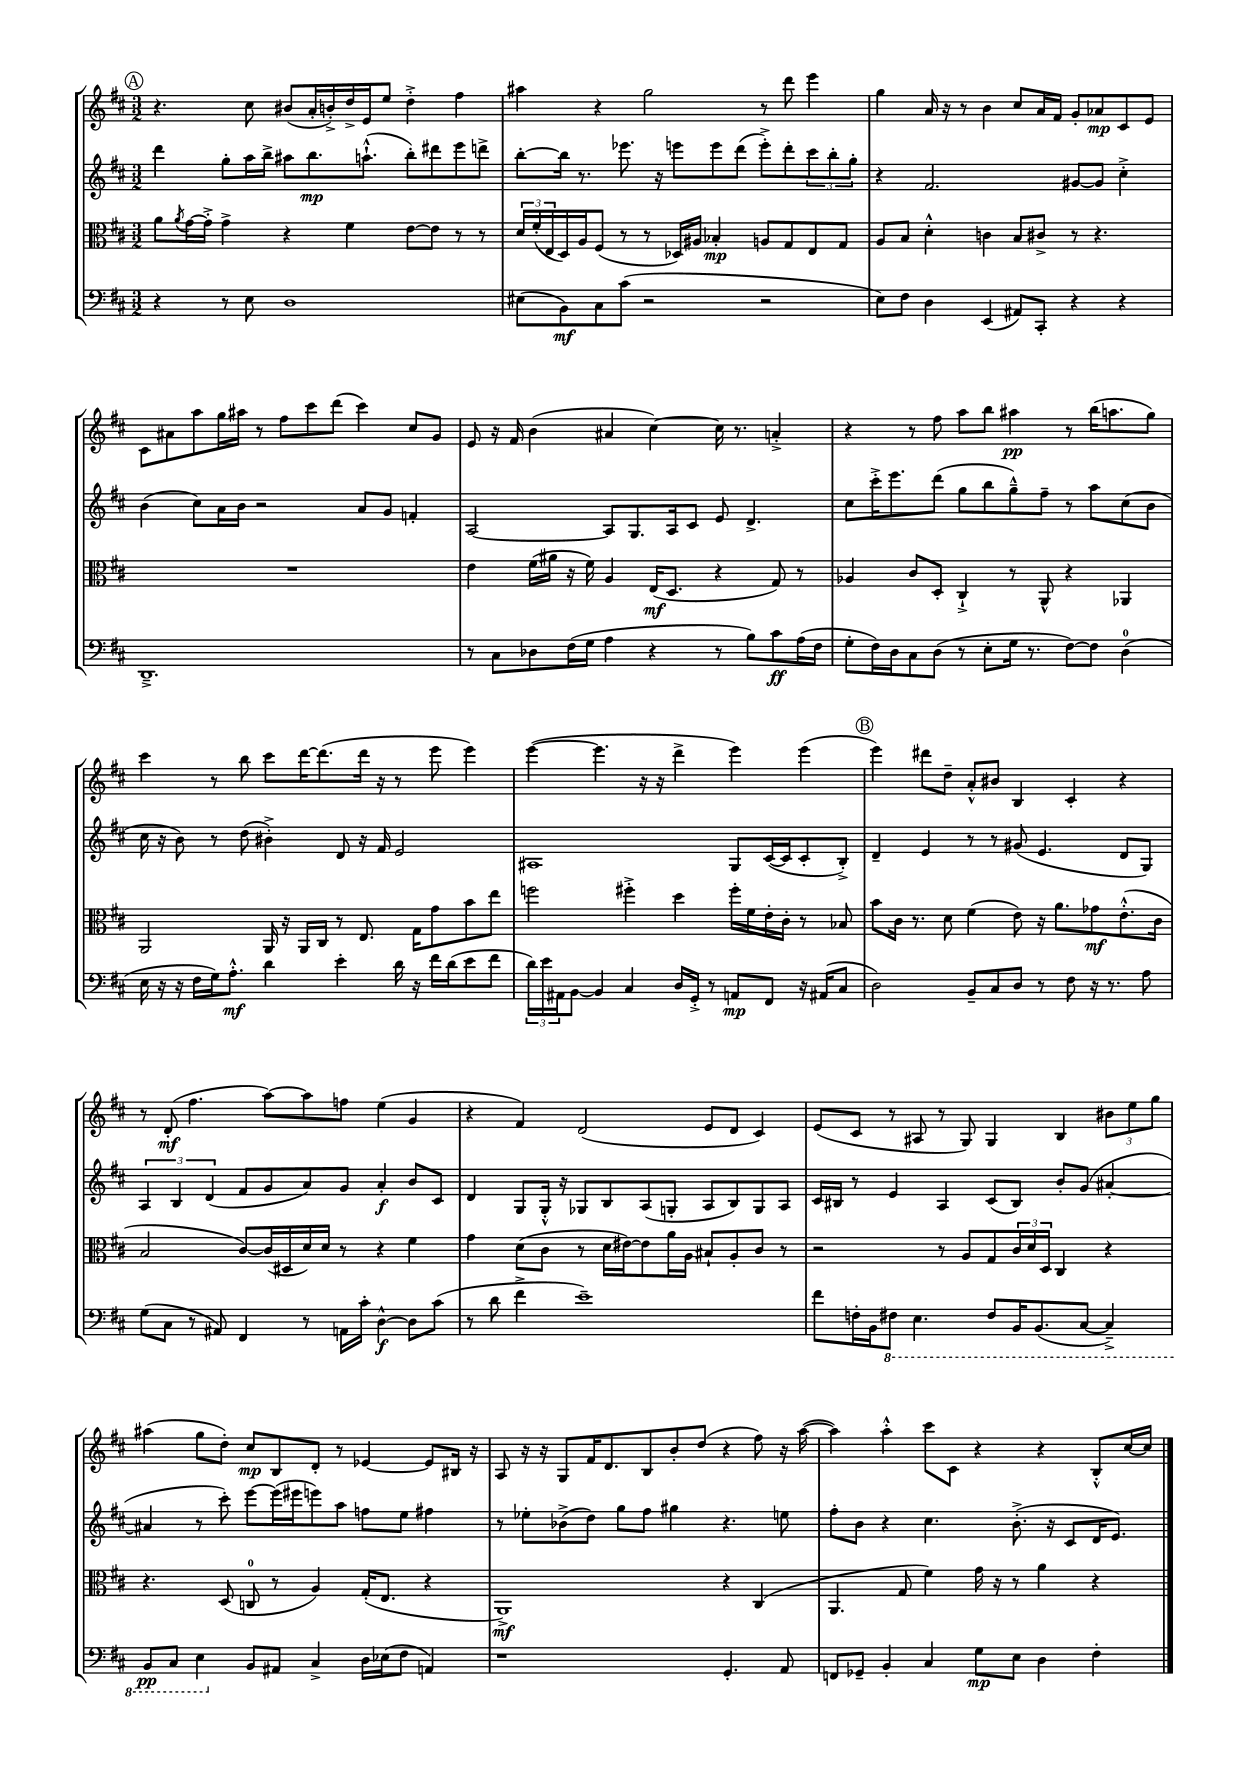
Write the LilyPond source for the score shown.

<<
\new StaffGroup <<
\new Staff = "s0" {
    \clef treble \key d \major \numericTimeSignature \time 3/2
    \mark \markup { \circle "A" } r4. cis''8 bis'8( a'16-. b'16-.->) d''16-> e'16 e''8 d''4-.-> fis''4 |
    ais''4 r4 g''2 r8 d'''8 e'''4 |
    g''4 a'16 r16 r8 b'4 cis''8 a'16 fis'16 g'8-. aes'8\mp cis'8 e'8 |
    cis'8 ais'8 a''8 g''16 ais''16 r8 fis''8 cis'''8 d'''8( cis'''4) cis''8 g'8 |
    e'8 r16 fis'16 b'4( ais'4 cis''4~) cis''16 r8. a'4-.-> |
    r4 r8 fis''8 a''8 b''8 ais''4\pp r8 b''16( a''8. g''8) |
    cis'''4 r8 b''8 cis'''8 d'''16~ d'''8.( d'''16 r16 r8 e'''8 e'''4) |
    e'''4~( e'''4. r16 r16 d'''4-> e'''4) e'''4( |
    \mark \markup { \circle "B" } e'''4) dis'''8 d''8-- a'8-.-^ bis'8 b4 cis'4-. r4 |
    r8 d'8-.\mf( fis''4. a''8~) a''8 f''8 e''4( g'4 |
    r4 fis'4) d'2( e'8 d'8 cis'4) |
    e'8( cis'8 r8 ais8 r8 g8) g4 b4 \tuplet 3/2 { bis'8 e''8 g''8 } |
    ais''4( g''8 d''8-.) cis''8\mp b8 d'8-. r8 ees'4~ ees'8 bis16 r16 |
    a8 r16 r16 g8 fis'16 d'8. b8 b'8-. d''8( r4 fis''8) r16 a''16~( |
    a''4) a''4-.-^ cis'''8 cis'8 r4 r4 b8-.-^ cis''16~ cis''16 \bar "|." |
}
\new Staff = "s1" {
    \clef treble \key d \major \numericTimeSignature \time 3/2
    \mark \markup { \circle "A" } d'''4 g''8-. a''16 b''16-> ais''8 b''8.\mp a''8.-!-^( b''8-.) dis'''8 e'''8 d'''8-> |
    b''8~-. b''16 r8. ees'''8. r16 e'''8 e'''8 d'''8( e'''8-.->) d'''8-. \tuplet 3/2 { cis'''8 b''8-. g''8-. } |
    r4 fis'2. gis'8~ gis'8 cis''4-.-> |
    b'4( cis''8) a'16 b'16 r2 a'8 g'8 f'4-. |
    a2~ a8 g8. a16 cis'8 e'8 d'4.-> |
    cis''8 cis'''16-.-> e'''8. d'''8( g''8 b''8 g''8---^) fis''8-- r8 a''8 cis''8( b'8 |
    cis''16 r16 b'8) r8 d''8( bis'4-.->) d'8 r16 fis'16 e'2 |
    ais1 g8 cis'16~( cis'16 cis'8-. b8-.->) |
    \mark \markup { \circle "B" } d'4-- e'4 r8 r8 gis'8( e'4. d'8 g8) |
    \tuplet 3/2 { a4 b4 d'4( } fis'8 g'8 a'8) g'8 a'4-.\f b'8 cis'8 |
    d'4 g8 g16-.-^ r16 ges8 b8 a8( g8-. a8 b8) g8 a8 |
    cis'16 bis16 r8 e'4 a4 cis'8( bis8) b'8-. g'8( ais'4~-. |
    ais'4 r8 cis'''8-.) e'''8~ e'''16( eis'''16 e'''8) a''8 f''8 e''8 fis''4 |
    r8 ees''8-. bes'8->( d''8) g''8 fis''8 gis''4 r4. e''8 |
    fis''8-. b'8 r4 cis''4. b'8.-.->( r16 cis'8 d'16 e'8.) \bar "|." |
}
\new Staff = "s2" {
    \clef alto \key d \major \numericTimeSignature \time 3/2
    \mark \markup { \circle "A" } a'8 \acciaccatura { a'8 } g'16~ g'16-.-> g'4-> r4 fis'4 e'8~ e'8 r8 r8 |
    \tuplet 3/2 { d'16 fis'16-.( e16 } d16) a16 fis8( r8 r8 des16) ais16 bes4-.\mp a8 g8 e8 g8 |
    a8 b8 d'4-.-^ c'4 b8 cis'8-> r8 r4. |
    R1. |
    e'4 fis'16( ais'16 r16 fis'16) a4 e16\mf( d8. r4 g8) r8 |
    aes4 cis'8 d8-. cis4-!-> r8 a,8-^ r4 aes,4 |
    a,2 a,16 r16 a,16 cis16 r8 e8. g16 g'8 b'8 e''8 |
    f''2 fis''4-.-> d''4 fis''16-. fis'16 e'16-. cis'16-. r8 bes8 |
    \mark \markup { \circle "B" } b'8 cis'16 r8. d'8 fis'4( e'8) r16 a'8. ges'8\mf e'8.-.-^( cis'16 |
    b2 cis'8~) cis'16( dis16 d'16) d'16 r8 r4 fis'4 |
    g'4 d'8( cis'8 r8 d'16 eis'16~) eis'8 a'16 a16 bis8-! a8-. cis'8 r8 |
    r2 r8 a8 g8 \tuplet 3/2 { cis'16 d'16 d16 } cis4 r4 |
    r4. d8( c8-0 r8 a4) g16-.( e8. r4 |
    a,1->\mf) r4 cis4( |
    a,4. g8 fis'4) g'16 r16 r8 a'4 r4 \bar "|." |
}
\new Staff = "s3" {
    \clef bass \key d \major \numericTimeSignature \time 3/2
    \mark \markup { \circle "A" } r4 r8 e8 d1 |
    eis8( b,8\mf) cis8 cis'8( r2 r2 |
    e8) fis8 d4 e,4( ais,8) cis,8-. r4 r4 |
    d,1.---> |
    r8 cis8 des8 fis16( g16 a4 r4 r8 b8) cis'8\ff a16( fis16 |
    g8-. fis16) d16 cis8 d8( r8 e8-. g16 r8. fis8~) fis8 d4-0( |
    e16 r16 r16 fis16 g16) a8.-.-^\mf d'4 e'4-. d'16 r16 fis'16 d'16( e'8 fis'8 |
    \tuplet 3/2 { d'16) e'16 ais,16 } b,8~ b,4 cis4 d16 g,16-.-> r8 a,8\mp fis,8 r16 ais,16( cis8 |
    \mark \markup { \circle "B" } d2) b,8-- cis8 d8 r8 fis8 r16 r8. a8 |
    g8( cis8 r8 ais,8) fis,4 r8 a,16 cis'16-. d4~-^\f d8 cis'8( |
    r8 d'8 fis'4-> e'1--) |
    fis'8 f16-. b,16 \ottava #-1 fis,!8 e,4. fis,8 b,,16 b,,8.( cis,8~ cis,4--->) |
    b,,8\pp cis,8 e,4 \ottava #0 b,8 ais,8 cis4-> d16 ees16( fis8 a,4) |
    r1 g,4.-. a,8 |
    f,8 ges,8-- b,4-. cis4 g8\mp e8 d4 fis4-. \bar "|." |
}
>>
>>
\layout { \context { \Score \remove "Bar_number_engraver" } }
